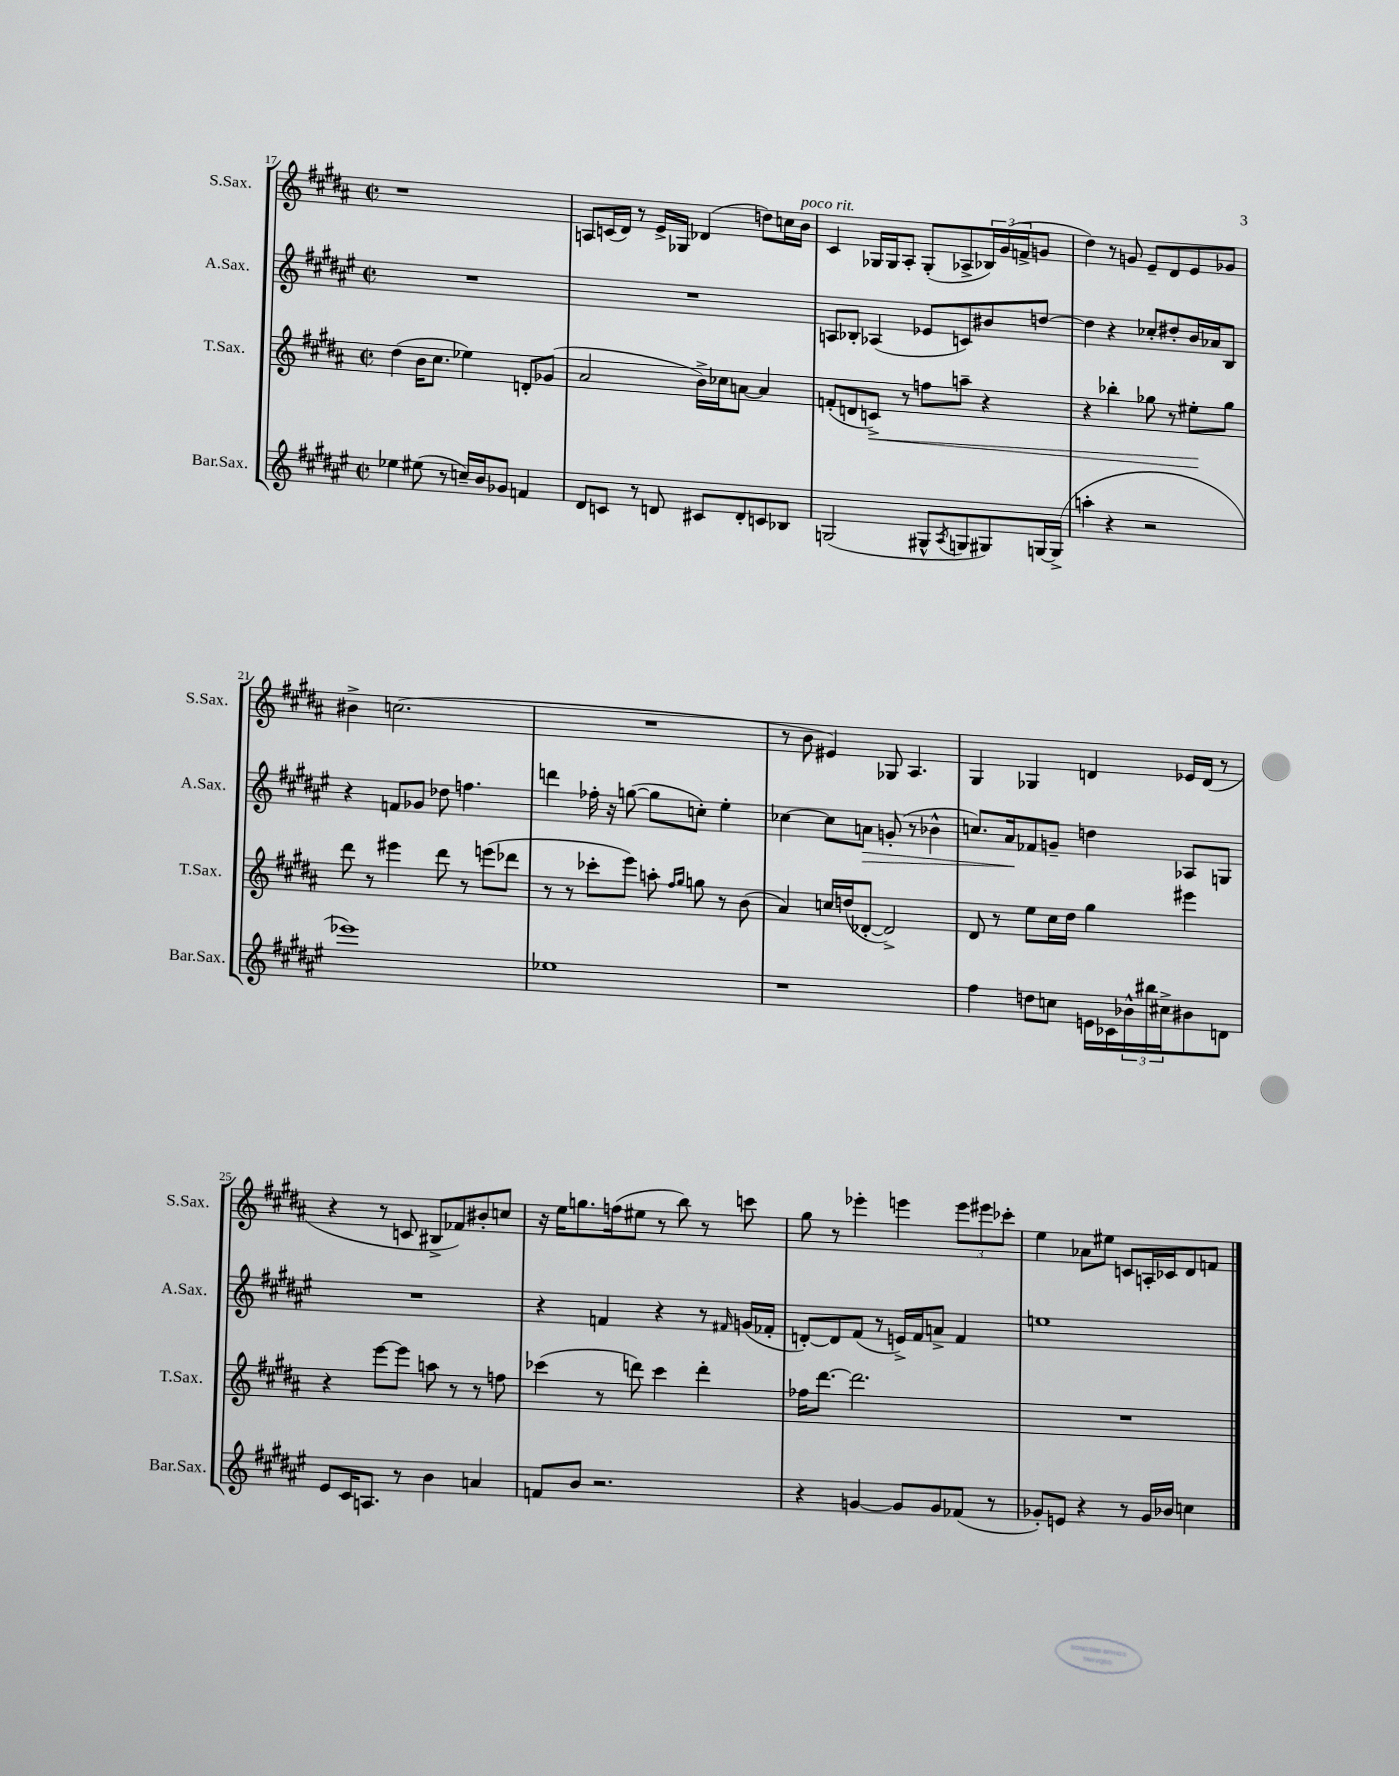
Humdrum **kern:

**kern	**kern	**dynam	**kern	**dynam	**kern
*part4	*part3	*part3	*part2	*part2	*part1
*staff4	*staff3	*staff3	*staff2	*staff2	*staff1
*I"Bar.Sax.	*I"T.Sax.	*	*I"A.Sax.	*	*I"S.Sax.
*I'Bar.Sax.	*I'T.Sax.	*	*I'A.Sax.	*	*I'S.Sax.
*clefG2	*clefG2	*	*clefG2	*	*clefG2
*k[f#c#g#d#a#e#]	*k[f#c#g#d#a#]	*	*k[f#c#g#d#a#e#]	*	*k[f#c#g#d#a#]
*M2/2	*M2/2	*	*M2/2	*	*M2/2
*met(c|)	*met(c|)	*	*met(c|)	*	*met(c|)
=17	=17	=17	=17	=17	=17
4ee-X\	(4dd#\	.	1r	.	1r
(8ee#X\	16b\KL	.	.	.	.
.	8.cc#\J	.	.	.	.
8r	.	.	.	.	.
16ccn~/LL)	4ee-X\)	.	.	.	.
16b/J	.	.	.	.	.
8g-X/J	.	.	.	.	.
4fn/	8dn'/L	.	.	.	.
.	(8g-X/J	.	.	.	.
=18	=18	=18	=18	=18	=18
8d#/L	2a#/	.	1r	.	8An/L
8cn/J	.	.	.	.	(16cn/L
.	.	.	.	.	16d#/JJ)
8r	.	.	.	.	8r
8dn/	.	.	.	.	16e^/LL
.	.	.	.	.	16G-X/JJ
8c#X/L	16b^\LL)	.	.	.	(4d-X/
.	16cc-X\J	.	.	.	.
8d'/	[8an\J	.	.	.	.
8cn/	4a/]	.	.	.	8ddn\L)
8B-X/J	.	.	.	.	16ccn\L
!	!	!	!	!	!LO:TX:a:i:t=poco rit.
.	.	.	.	.	16b\JJ
=19	=19	=19	=19	=19	=19
(2Gn/	(8fn'/L	.	8An/L	.	4c#/
.	8dn/	.	8B-X'/J	.	.
!	!	!LO:HP:b	!	!	!
.	8cn^/J)	<	(4A-X/	.	16G-X/LL
.	.	.	.	.	16G-/J
.	8r	.	.	.	8A#'/J
8G#X^^/L	8ffn\L	.	8e-X/L	.	(8G-'/L
8qA#/	.	.	.	.	.
8Gn/	8aan~\J	.	8cn/)	.	8A-X^/
8G#X/)	4r	.	8b#X/	.	24B-X/L)
.	.	.	.	.	(24g#/
.	.	.	.	.	24fn^/J
[16Gn/L	.	.	[8ddn/J	.	8gn/J
(16G^/JJ]	.	.	.	.	.
=20	=20	=20	=20	=20	=20
4aan'\	4r	.	4dd\]	.	4dd#\)
4r	4bb-X'\	.	4r	.	8r
.	.	.	.	.	8gn/
2r	8gg-X\	.	8cc-X'/L	.	8e~/L
.	8r	.	8dd#X'/	.	8d#/
.	8ee#X'\L	.	16b/L	.	8e/
.	.	.	16a-X/J	.	.
.	8gg-\J	[	8B/J	.	8g-X/J
!!LO:LB:g=z
=21	=21	=21	=21	=21	=21
1eee-X)	8ddd#\	.	4r	.	4b#X^\
.	8r	.	.	.	.
.	4eee#X\	.	8fn/L	.	(2.ccn\
.	.	.	8g-X/J	.	.
.	8ddd#\	.	8dd-X\	.	.
.	8r	.	4.ffn\	.	.
.	(8eeen\L	.	.	.	.
.	8ddd-X\J	.	.	.	.
=22	=22	=22	=22	=22	=22
1ee-X	8r	.	4dddn\	.	1r
.	8r	.	.	.	.
.	8ccc-X'\L	.	16ff-X'\	.	.
.	.	.	16r	.	.
.	8eee\J)	.	([8ggn\	.	.
.	8aan'\	.	8gg\L]	.	.
.	16qqff#/LL	.	.	.	.
.	16qqgg#/JJ	.	.	.	.
.	8ggn\	.	8ccn'\J)	.	.
.	8r	.	4ee#'\	.	.
.	(8b\	.	.	.	.
=23	=23	=23	=23	=23	=23
1r	4a#/)	.	[4cc-X\	.	8r
.	.	.	.	.	8b\
.	16ccn/LL	.	8cc-\L]	.	4e#X/)
.	(16ddn/J	.	.	.	.
!	!	!	!	!LO:HP:b	!
.	[8d-X'/J	.	8an\J	>	.
.	2d-^/])	.	(8gn'/	.	8G-X/
.	.	.	8r	.	4.A#/
.	.	.	4b-X^^\	.	.
=24	=24	=24	=24	=24	=24
4ff#\	8d#/	.	8.ccn/L)	.	4G#/
.	8r	.	.	.	.
.	.	.	16a#/k	.	.
8ddn\L	8ee\L	.	8f-X/	]	4G-X/
8ccn\J	16cc#\L	.	8gn~/J	.	.
.	16dd#\JJ	.	.	.	.
16en\LL	4gg#\	.	4ddn\	.	4dn/
16c-X\	.	.	.	.	.
24b-X^^\	.	.	.	.	.
24bb#X\	.	.	.	.	.
24cc#X^\J	.	.	.	.	.
8b#X\	4eee#X\	.	8A-X/L	.	16e-X/LL
.	.	.	.	.	(16d/JJ
8dn\J	.	.	8Gn/J	.	8r
!!LO:LB:g=z
=25	=25	=25	=25	=25	=25
8e#/L	4r	.	1r	.	4r
16c#/K	.	.	.	.	.
8.An/J	.	.	.	.	.
.	[8eee\L	.	.	.	8r
8r	8eee\J]	.	.	.	8cn/
4b\	8aan\	.	.	.	8B#X^/L
.	8r	.	.	.	8f-X/)
4an/	8r	.	.	.	8b#X'/
.	8ffn\	.	.	.	8ccn/J
=26	=26	=26	=26	=26	=26
8fn/L	(4ccc-X\	.	4r	.	16r
.	.	.	.	.	16ee\KL
8b/J	.	.	.	.	8.ggn\
2.r	8r	.	4fn/	.	.
.	.	.	.	.	(16ffn\k
.	8dddn\)	.	.	.	8ee#X\J
.	4ccc-\	.	4r	.	8r
.	.	.	.	.	8bb\)
.	4ddd'\	.	8r	.	8r
.	.	.	16qqf#X/	.	.
.	.	.	(16gn/LL	.	8cccn\
.	.	.	16f-X'/JJ	.	.
=27	=27	=27	=27	=27	=27
4r	16ff-X\KL	.	[8dn'/L)	.	8gg#\
.	[8.ddd#\J	.	.	.	.
.	.	.	8d/]	.	8r
[4gn/	2.ddd#\]	.	(8f#/J	.	4eee-X'\
.	.	.	8r	.	.
8g/L]	.	.	16en^/LL)	.	4eeen\
.	.	.	16f#/J	.	.
8g/	.	.	8an^/J	.	.
(8f-X/J	.	.	4f#/	.	12eee\L
.	.	.	.	.	12eee#X\
8r	.	.	.	.	.
.	.	.	.	.	12ccc-X'\J
=28	=28	=28	=28	=28	=28
8g-X'/L)	1r	.	1een	.	4ee\
8en/J	.	.	.	.	.
4r	.	.	.	.	8a-X\L
.	.	.	.	.	8ee#X\J
8r	.	.	.	.	8cn/L
16g-/LL	.	.	.	.	16An'/L
16b-X/JJ	.	.	.	.	16c-X/J
4ccn\	.	.	.	.	8d#/
.	.	.	.	.	8fn/J
==	==	==	==	==	==
*-	*-	*-	*-	*-	*-
